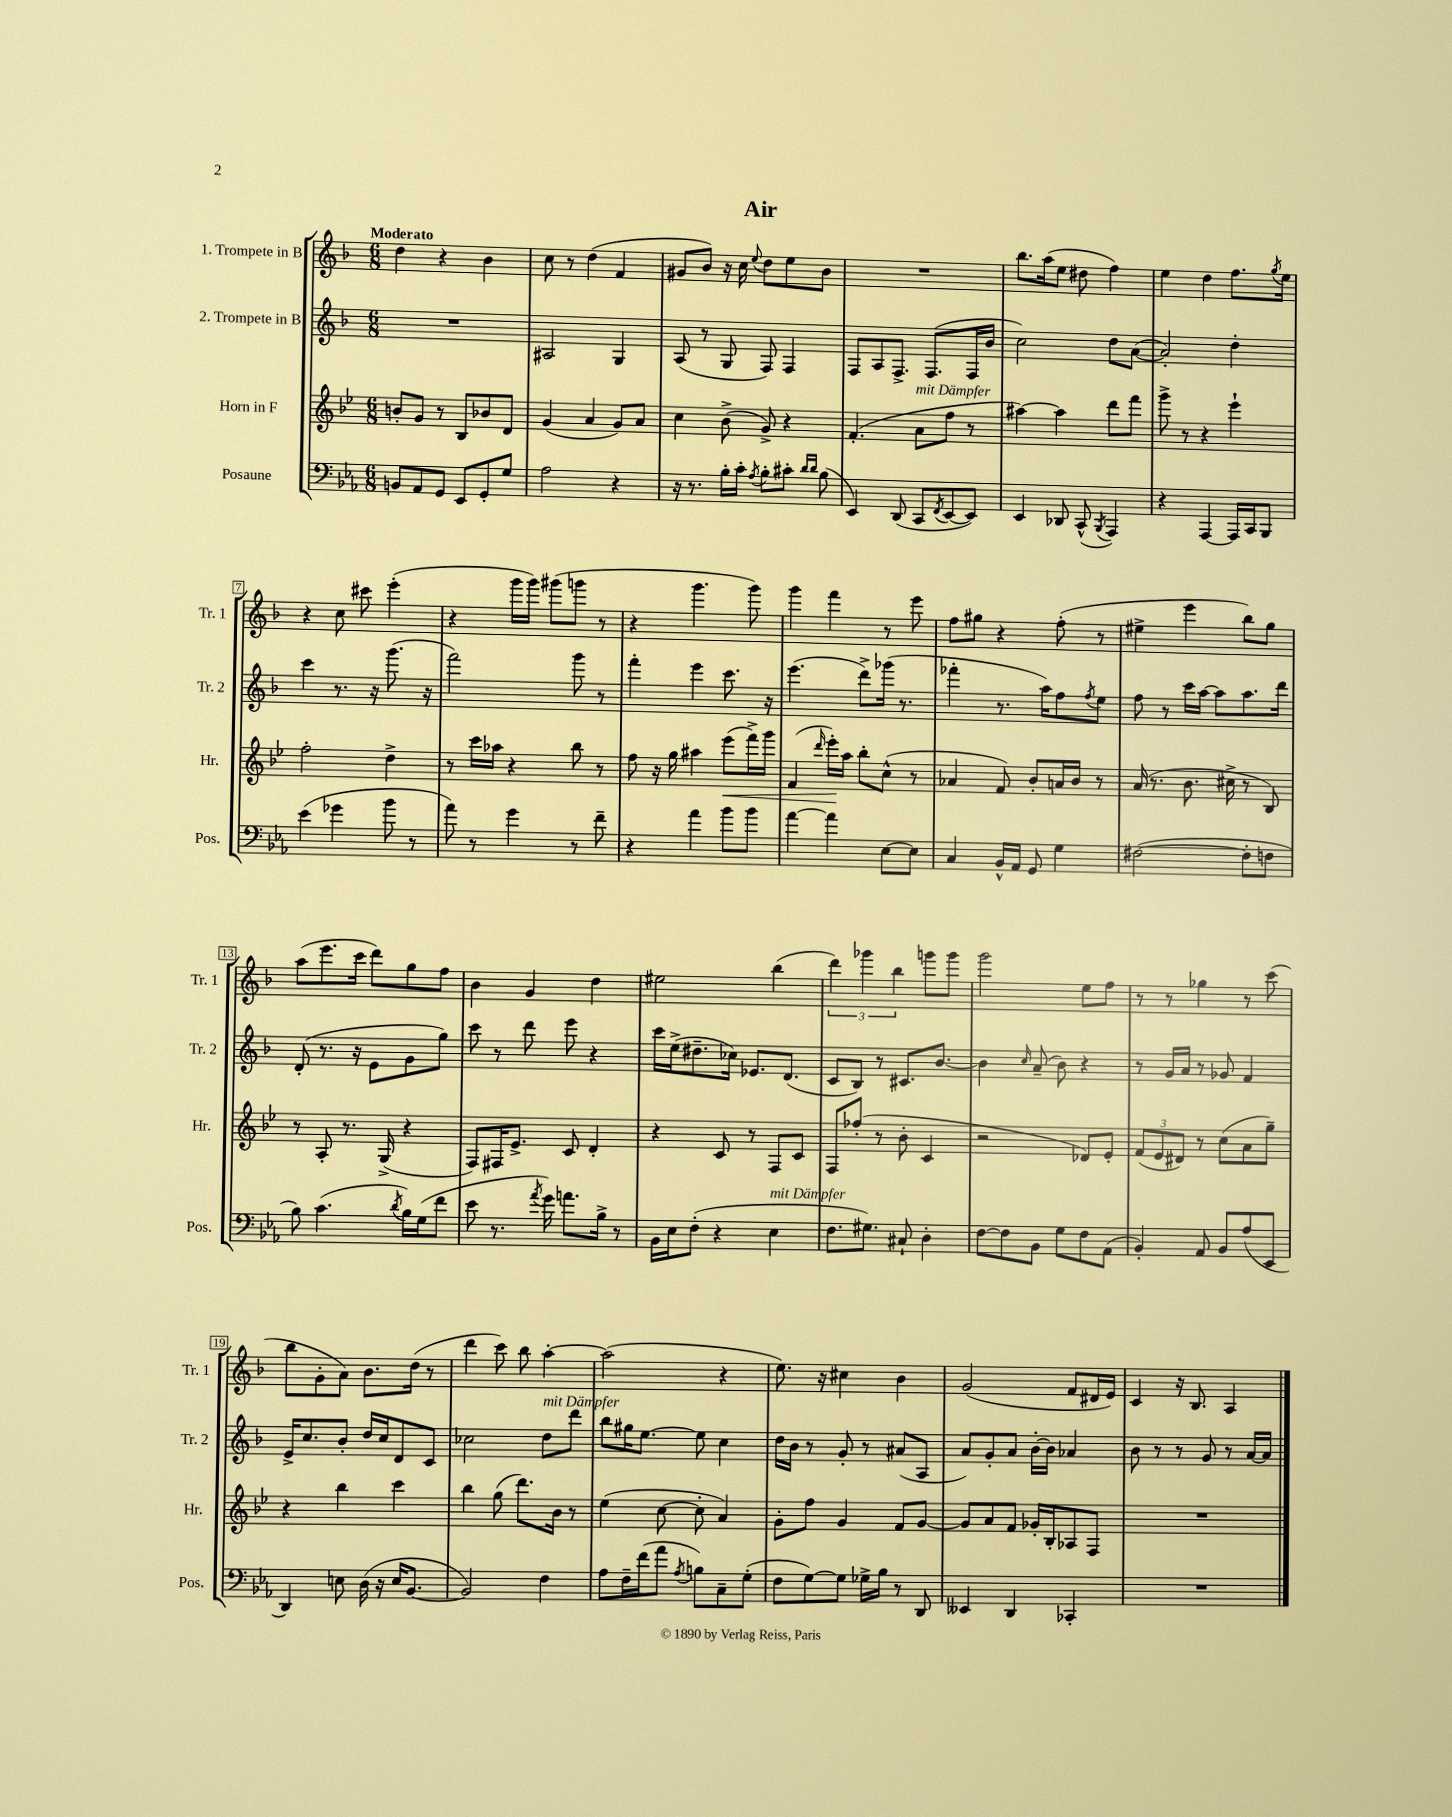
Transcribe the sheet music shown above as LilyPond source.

\header { title = "Air" }
<<
\new StaffGroup <<
\new Staff = "s0" \with { instrumentName = "1. Trompete in B" shortInstrumentName = "Tr. 1" } {
    \clef treble \key f \major \numericTimeSignature \time 6/8 \tempo "Moderato"
    d''4 r4 bes'4 |
    c''8 r8 d''4( f'4 |
    gis'8 bes'8) r16 c''16 \appoggiatura { e''8 } d''8 e''8 bes'8 |
    R2. |
    bes''8. a''16( e''8 dis''8 f''4) |
    e''4 d''4 f''8. \acciaccatura { g''8 } e''16 |
    r4 c''8 cis'''8 e'''4-.( |
    r4 g'''16 g'''16) gis'''8( g'''8 r8 |
    r4 g'''4. g'''8) |
    g'''4 f'''4 r8 e'''8 |
    f''8 gis''8 r4 f''8-.( r8 |
    eis''4-> e'''4 bes''8) g''8 |
    a''8( e'''8. c'''16 d'''8) g''8 f''8 |
    bes'4 g'4 d''4 |
    eis''2 bes''4( |
    \tuplet 3/2 { d'''4) ges'''4 bes''4 } g'''8 g'''8 |
    g'''2 e''8 f''8 |
    r8 r8 ges''4 r8 c'''8( |
    bes''8 g'8-. a'8) bes'8. d''16( r8 |
    d'''4 c'''8) bes''8 a''4~-. |
    a''2( r4 |
    e''8.) r16 cis''4 bes'4 |
    g'2( f'8 dis'16 e'16) |
    c'4 r16 bes8. a4 \bar "|." |
}
\new Staff = "s1" \with { instrumentName = "2. Trompete in B" shortInstrumentName = "Tr. 2" } {
    \clef treble \key f \major \numericTimeSignature \time 6/8
    R2. |
    ais2 g4 |
    a8( r8 g8 f8) f4 |
    f8 a8 f8.-> f8.( f16 bes'16 |
    c''2) d''8 a'8~( |
    a'2-.) d''4-. |
    c'''4 r8. r16 g'''8.( r16 |
    f'''2) g'''8 r8 |
    f'''4-. e'''4 c'''8. r16 |
    e'''4.( d'''8->) ges'''16( r8. |
    fes'''4-. r8. a''16) f''8 \acciaccatura { f''8 } e''8 |
    f''8 r8 c'''16 a''16~ a''8 a''8. d'''16 |
    d'8-.( r8. r16 e'8 g'8 g''8) |
    c'''8 r8 d'''8 e'''8 r4 |
    c'''16 e''16->( dis''8.-- ces''16) ees'8. d'8.( |
    c'8 bes8) r8 cis'8. bes'8.~ |
    bes'4 \grace { c''16 } a'8--( bes'8) r4 |
    r8 g'16 a'16 r8 ges'8 f'4 |
    e'16-> c''8. bes'8-. d''16 c''16 d'8 c'8 |
    ces''2 d''8^\markup { \italic "mit Dämpfer" } d'''8 |
    bes''8 gis''16 e''8.~ e''8 c''4 |
    d''16 bes'16 r8 g'8-. r8 ais'8( a8 |
    a'8) g'8-. a'8 bes'16~-. bes'16 aes'4 |
    bes'8 r8 r8 g'8 r8 a'16~ a'16 \bar "|." |
}
\new Staff = "s2" \with { instrumentName = "Horn in F" shortInstrumentName = "Hr." } {
    \clef treble \key bes \major \numericTimeSignature \time 6/8
    b'8-. g'8 r8 bes8 bes'8 d'8 |
    g'4( a'4 g'8) a'8 |
    c''4 bes'8->( g'8->) r4 |
    f'4.-.( a'8^\markup { \italic "mit Dämpfer" } f''8 r8 |
    ais''4~) ais''4 d'''8 f'''8 |
    g'''8-> r8 r4 ees'''4-! |
    f''2-. d''4-> |
    r8 c'''16 aes''16 r4 bes''8 r8 |
    f''8 r16 g''16 ais''4 ees'''8\<( f'''16->) g'''16 |
    f'4( \grace { d'''16 } ees'''16-.\!) a''16 bes''8-. c''8-^( r8 |
    aes'4 f'8) bes'8-. a'16 bes'16 r8 |
    a'16( r8. bes'8. cis''16-> r8 bes8) |
    r8 a8-. r8. g16->( r4 |
    f8) fis16 ees'8.-> c'8 d'4-. |
    r4 c'8 r8 f8 c'8 |
    f8 fes''8-.( r8 bes'8-. c'4 |
    r2 des'8) ees'8-. |
    \tuplet 3/2 { f'8( ees'8 dis'8) } r8 c''8( a'8 g''8--) |
    r4 bes''4 c'''4 |
    bes''4 g''8( d'''8.) bes'16 r8 |
    ees''4( c''8~ c''8-. a'4) |
    g'8-. f''8 g'4 f'8 g'8~ |
    g'8 a'8 f'8 ges'16-. bes16-. aes8 f8 |
    R2. \bar "|." |
}
\new Staff = "s3" \with { instrumentName = "Posaune" shortInstrumentName = "Pos." } {
    \clef bass \key ees \major \numericTimeSignature \time 6/8
    b,8 aes,8 g,8 ees,8 g,8-. g8 |
    aes2 r4 |
    r16 r8. bes16-. c'16-. \acciaccatura { aes8 } bes8-. cis'8-. \grace { d'16 d'16 } bes8( |
    ees,4) d,8( c,8 \acciaccatura { f,8 } ees,8~ ees,8) |
    ees,4 des,8 c,8-^( \acciaccatura { bes,,8 } aes,,4) |
    r4 aes,,4~ aes,,16 c,16 bes,,8 |
    ees'4( ges'4 bes'8 r8 |
    aes'8) r8 g'4 r8 f'8-- |
    r4 aes'4 bes'8 bes'8 |
    aes'4~ aes'4 ees8~ ees8 |
    c4 bes,16-^ aes,16 g,8 g4 |
    fis2~( fis8-. f8 |
    bes8) c'4.( \acciaccatura { d'8 } bes16) g16( f'8 |
    ees'8 r8. \acciaccatura { aes'8 } g'16) a'8. bes16-> r8 |
    bes,16 ees16 f8-.( r4 ees4^\markup { \italic "mit Dämpfer" } |
    f8. gis8.) cis8-! d4-. |
    f8~ f8 bes,8 g8 f8 aes,8( |
    bes,4-.) aes,8 bes,8 aes8( ees,8 |
    d,4) e8 d16( r16 e16 bes,8.~ |
    bes,2) f4 |
    aes8 f16-- f'16( aes'8 \acciaccatura { aes8 } b8) c8-- g8-.( |
    f8 g8~) g8 ges16-> bes16 r8 d,8 |
    eeses,4 d,4 ces,4-. |
    R2. \bar "|." |
}
>>
>>
\layout { \context { \Score \override BarNumber.stencil = #(make-stencil-boxer 0.1 0.3 ly:text-interface::print) } }
